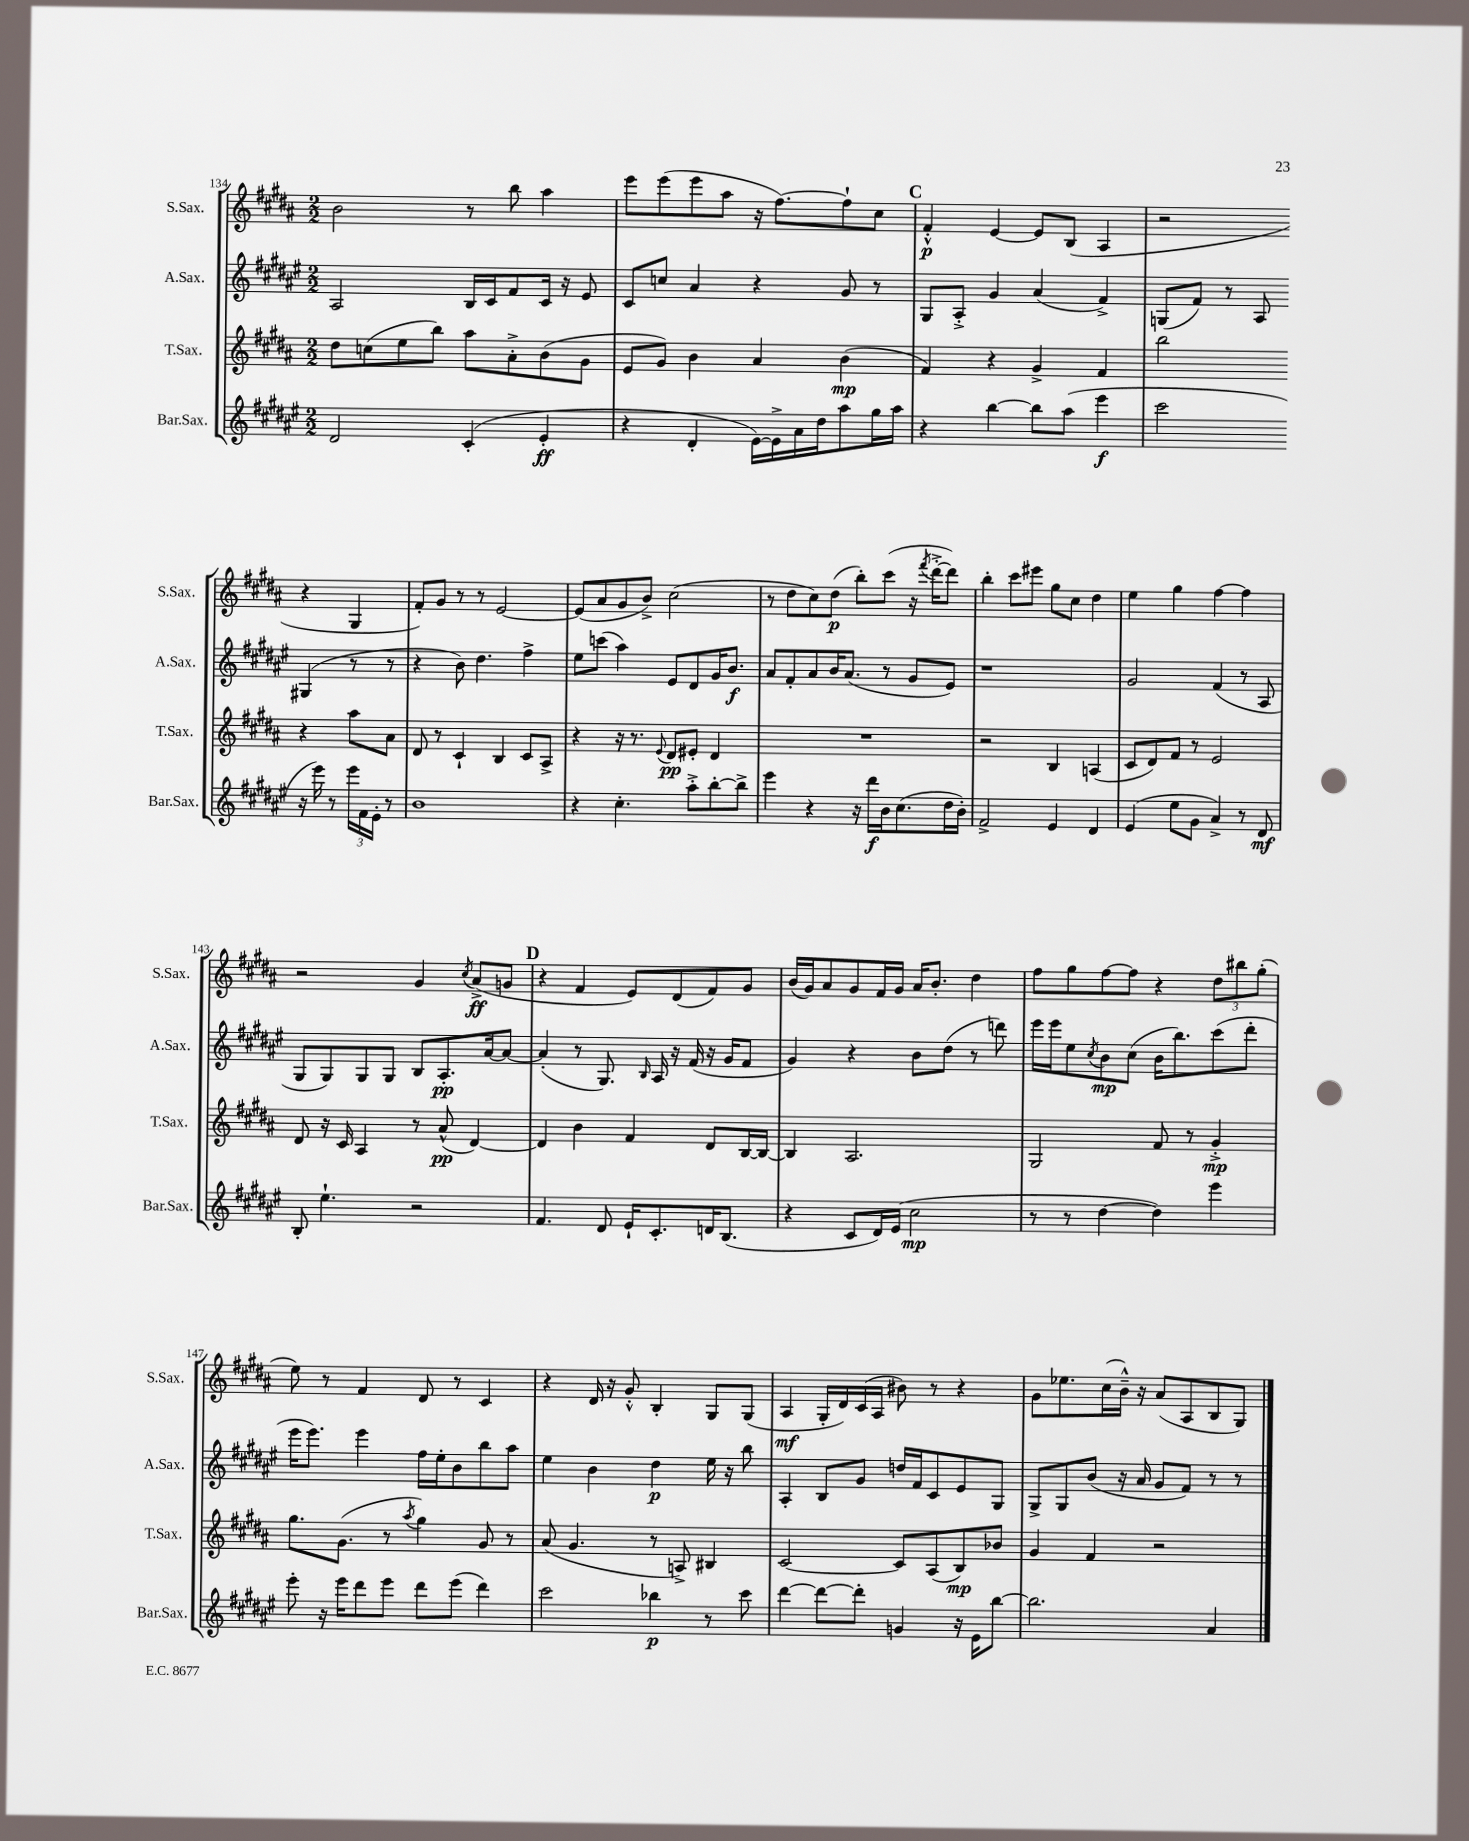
<<
\new StaffGroup <<
\new Staff = "s0" \with { instrumentName = "S.Sax." shortInstrumentName = "S.Sax." } {
    \clef treble \key b \major \numericTimeSignature \time 2/2
    b'2 r8 b''8 ais''4 |
    e'''8 e'''8( e'''8 ais''8 r16 fis''8.~) fis''8-! cis''8 |
    \mark \markup { \bold "C" } fis'4-.-^\p e'4~ e'8 b8( ais4 |
    r2 r4 gis4 |
    fis'8-.) gis'8 r8 r8 e'2~ |
    e'8( ais'8 gis'8 b'8->) cis''2( |
    r8 dis''8 cis''8) dis''8\p( b''8-.) cis'''8( r16 \acciaccatura { fis'''8 } dis'''16~-.-> dis'''8) |
    b''4-. cis'''8 eis'''8 gis''8 cis''8 dis''4 |
    e''4 gis''4 fis''4~ fis''4 |
    r2 gis'4 \acciaccatura { cis''8 } ais'8->\ff( g'8 |
    \mark \markup { \bold "D" } r4 fis'4 e'8) dis'8( fis'8) gis'8 |
    b'16( gis'16) ais'8 gis'8 fis'16 gis'16 ais'16 b'8.-. dis''4 |
    fis''8 gis''8 fis''8~ fis''8 r4 \tuplet 3/2 { dis''8 bis''8 gis''8-.( } |
    e''8) r8 fis'4 dis'8 r8 cis'4 |
    r4 dis'16 r16 gis'8-.-^ b4-. gis8 gis8( |
    ais4\mf gis16-. dis'16) cis'16( ais16 bis'8) r8 r4 |
    gis'8 ees''8. cis''16( b'16---^) r16 ais'8( ais8 b8 gis8) \bar "|." |
}
\new Staff = "s1" \with { instrumentName = "A.Sax." shortInstrumentName = "A.Sax." } {
    \clef treble \key fis \major \numericTimeSignature \time 2/2
    ais2 b16 cis'16 fis'8 cis'16 r16 eis'8 |
    cis'8 c''8 ais'4 r4 gis'8 r8 |
    \mark \markup { \bold "C" } gis8 ais8-.-> gis'4 ais'4( fis'4->) |
    g8( fis'8) r8 ais8 gis4( r8 r8 |
    r4 b'8) dis''4. fis''4-> |
    eis''8 c'''8( ais''4) eis'8 dis'8 gis'16 b'8.\f |
    ais'8 fis'8-. ais'8 b'16 ais'8.( r8 gis'8 eis'8) |
    r1 |
    gis'2 fis'4( r8 ais8 |
    gis8 gis8) gis8 gis8 b8 ais8.-.\pp ais'16~ ais'8~ |
    \mark \markup { \bold "D" } ais'4-.( r8 gis8.) \grace { b16 } ais16 r16 fis'16( r16 gis'16 fis'8 |
    gis'4) r4 b'8 dis''8( r8 d'''8) |
    eis'''16 eis'''16 eis''8 \acciaccatura { cis''8 } b'8\mp cis''8( b'16 b''8.) cis'''8( dis'''8-. |
    eis'''16 eis'''8.) eis'''4 fis''16 eis''16-. b'8 b''8 ais''8 |
    eis''4 b'4 dis''4\p eis''16 r16 b''8 |
    ais4-. b8 gis'8 d''16 fis'16 cis'8 eis'8 gis8 |
    gis8-> gis8 b'8( r16 ais'16 gis'8 fis'8) r8 r8 \bar "|." |
}
\new Staff = "s2" \with { instrumentName = "T.Sax." shortInstrumentName = "T.Sax." } {
    \clef treble \key b \major \numericTimeSignature \time 2/2
    dis''8 c''8( e''8 b''8) ais''8 ais'8-.-> b'8( gis'8 |
    e'8 gis'8) b'4 ais'4 b'4\mp( |
    \mark \markup { \bold "C" } fis'4) r4 gis'4-> fis'4 |
    b''2 r4 ais''8 ais'8 |
    dis'8 r8 cis'4-! b4 cis'8 ais8-> |
    r4 r16 r8. \appoggiatura { e'8 } dis'8\pp eis'8-. dis'4 |
    R1 |
    r2 b4 a4( |
    cis'8 dis'8) fis'8 r8 e'2 |
    dis'8 r16 cis'16 ais4 r8 ais'8-^\pp( dis'4~) |
    \mark \markup { \bold "D" } dis'4 b'4 fis'4 dis'8 b16~ b16~ |
    b4 ais2. |
    gis2 fis'8 r8 gis'4-.->\mp |
    gis''8. gis'8.( r8 \acciaccatura { ais''8 } gis''4) gis'8 r8 |
    ais'8( gis'4. r8 a8->) bis4 |
    cis'2~ cis'8 ais8( b8\mp) bes'8 |
    gis'4 fis'4 r2 \bar "|." |
}
\new Staff = "s3" \with { instrumentName = "Bar.Sax." shortInstrumentName = "Bar.Sax." } {
    \clef treble \key fis \major \numericTimeSignature \time 2/2
    dis'2 cis'4-.( eis'4-.\ff |
    r4 dis'4-. eis'16~) eis'16-> ais'16 dis''16 ais''8 gis''16 ais''16 |
    \mark \markup { \bold "C" } r4 b''4~ b''8 ais''8( eis'''4\f |
    cis'''2 r16 eis'''16) r8 \tuplet 3/2 { eis'''16 fis'16 eis'16-. } r8 |
    b'1 |
    r4 cis''4.-. ais''8-.-> b''8~-. b''8-> |
    eis'''4 r4 r16 dis'''16\f b'16 cis''8.( dis''16 b'16-.) |
    fis'2-> eis'4 dis'4 |
    eis'4( eis''8 gis'8 ais'4->) r8 dis'8\mf |
    b8-. eis''4.-! r2 |
    \mark \markup { \bold "D" } fis'4. dis'8 eis'16-! cis'8.-. d'16 b8.( |
    r4 cis'8 dis'16) eis'16( cis''2\mp |
    r8 r8 dis''4~ dis''4) eis'''4 |
    eis'''8-. r16 eis'''16 dis'''8 eis'''8 dis'''8 eis'''8( dis'''4) |
    cis'''2 bes''4\p r8 cis'''8 |
    dis'''4~ dis'''8~ dis'''8-. g'4 r16 eis'16 b''8~ |
    b''2. ais'4 \bar "|." |
}
>>
>>
\layout { \context { \Score currentBarNumber = #134 } }
